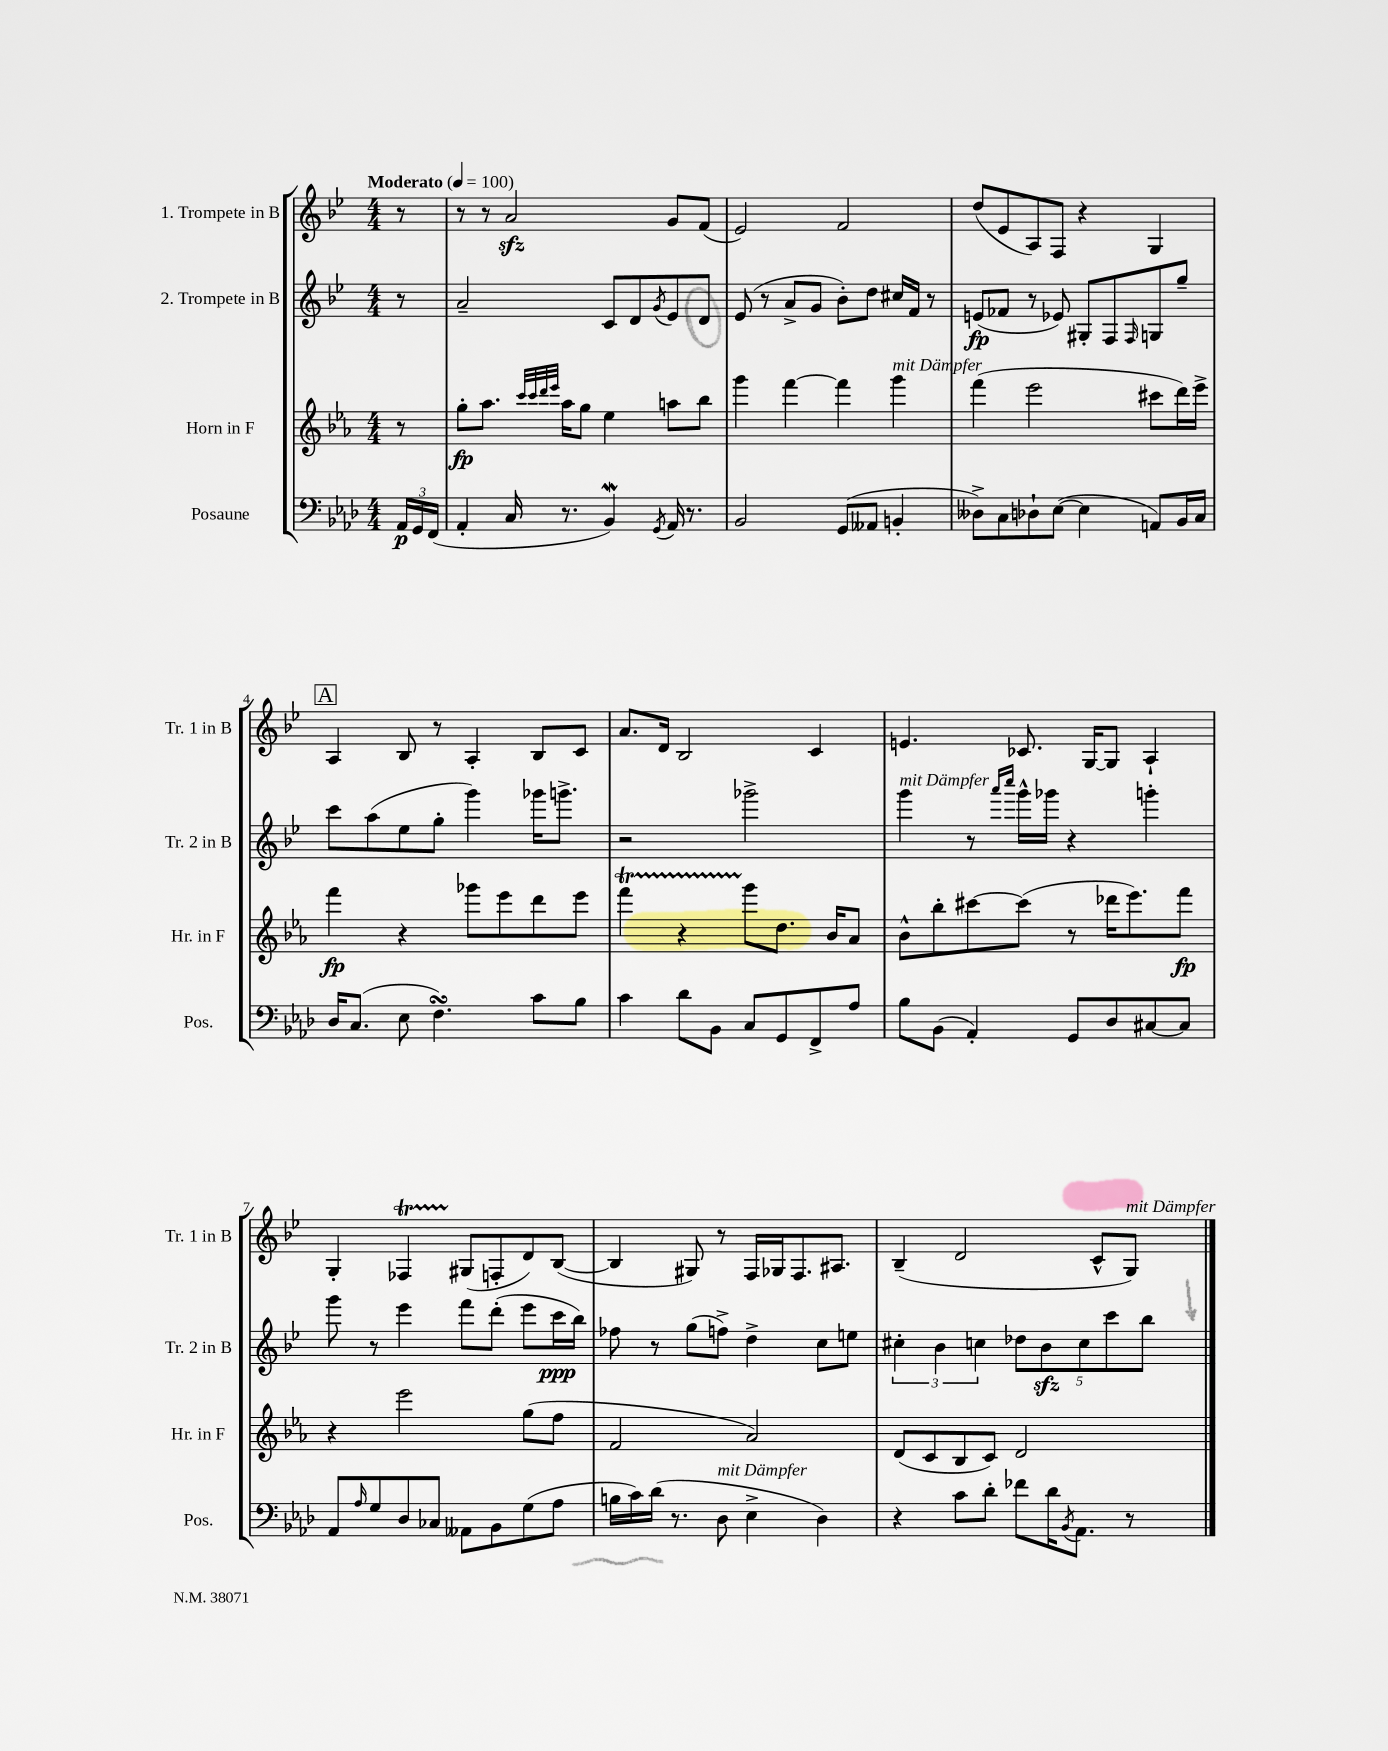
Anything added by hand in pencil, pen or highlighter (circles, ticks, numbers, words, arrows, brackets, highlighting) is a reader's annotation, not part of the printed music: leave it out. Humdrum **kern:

**kern	**kern	**kern	**kern
*staff4	*staff3	*staff2	*staff1
*clefF4	*clefG2	*clefG2	*clefG2
*k[b-e-a-d-]	*k[b-e-a-]	*k[b-e-]	*k[b-e-]
*M4/4	*M4/4	*M4/4	*M4/4
*MM100	*MM100	*MM100	*MM100
24AA-/LL	8r	8r	8r
24GG/	.	.	.
(24FF/JJ	.	.	.
=	=	=	=
4AA-'/	8gg'\L	2a~/	8r
.	8.aa-\J	.	8r
16C/	.	.	2a/
.	32qqccc/LLL	.	.
.	32qqccc/	.	.
.	32qqddd/	.	.
.	32qqeee-/JJJ	.	.
8.r	16aa-\LK	.	.
.	8gg\J	.	.
4BB-/)	4ee-\	8c/L	.
.	.	8d/	.
8qGG/	.	8qg/	.
16AA-/	8aa\L	8e-/	8g/L
8.r	.	.	.
.	8bb-\J	8d/J	(8f/J
=	=	=	=
2BB-/	4ggg\	(8e-/	2e-/)
.	.	8r	.
.	[4fff\	8a^/L	.
.	.	8g/J	.
(8GG/L	4fff\]	8b-'\L)	2f/
8AA--/J	.	8dd\J	.
4BB'/	4ggg\	16cc#/LL	.
.	.	16f/JJ	.
.	.	8r	.
=	=	=	=
8D--^\L)	(4fff\	(8e/L	(8dd/L
8C\	.	8f-/J	8e-/
8D-`\	2eee-\	8r	8A/)
([8E-\J	.	8e-/)	8F/J
4E-\]	.	8G#'/L	4r
.	.	8F/	.
.	.	16qqF/	.
8AA/L)	8ccc#\L	8G/	4G/
16BB-/L	16ddd\L)	8gg~/J	.
16C/JJ	16eee-^\JJ	.	.
=	=	=	=
16D-/LK	4fff\	8ccc\L	4A/
(8.C/J	.	.	.
.	.	(8aa\	.
8E-\	4r	8ee-\	8B-/
4.F\)	.	8gg'\J	8r
.	8ggg-\L	4ggg\)	4A'/
.	8eee-\	.	.
8c\L	8ddd\	16ggg-\LK	8B-/L
.	.	8.ggg^\J	.
8B-\J	8eee-\J	.	8c/J
=	=	=	=
4c\	4fff\	2r	8.a/L
.	.	.	16d/Jk
8d-\L	4r	.	2B-/
8BB-\J	.	.	.
8C/L	8ggg\L	2ggg-^\	.
8GG/	8.dd\J	.	.
8FF^/	.	.	4c/
.	16b-/LK	.	.
8A-/J	8a-/J	.	.
=	=	=	=
8B-\L	8b-^^\L	4ggg\	4.e/
(8BB-\J	8bb-'\	.	.
4AA-'/)	[8ccc#\	8r	.
.	.	16qqaaa/LL	.
.	.	16qqcccc/JJ	.
.	(8ccc#\]J	16ggg^^\LL	8.c-/
.	.	16ggg-\JJ	.
8GG/L	8r	4r	.
.	.	.	[16G/LK
8D-/	16ddd-\LK	.	8G/]J
.	8.eee-\)	.	.
[8C#/	.	4ggg'\	4A`/
8C#/]J	8fff\J	.	.
=	=	=	=
8AA-/L	4r	8ggg\	4G'/
16qqA-/	.	.	.
8G/	.	8r	.
8D-/	2eee-\	4eee-\	4F-/
8C-/J	.	.	.
8AA--\L	.	8fff\L	(8G#/L
8BB-\	.	(8ddd'\J	8F'/
(8G\	(8gg\L	8eee-\L	8d/)
8A-\J	8ff\J	16ccc\L	([8B-/J
.	.	16bb-\JJ)	.
=	=	=	=
16B\LL	2f/	8ff-\	4B-/]
16c\)	.	.	.
(16d-\JJ	.	8r	.
8.r	.	.	.
.	.	(8gg\L	8G#/)
8D-\	.	8ff^\J)	8r
4E-^\	2a-/)	4dd^\	16F/LL
.	.	.	16G-/J
.	.	.	8.F/
4D-\)	.	8cc\L	.
.	.	.	8.A#/J
.	.	8ee\J	.
=	=	=	=
4r	(8d/L	6cc#'\	(4B-~/
.	8c/	.	.
.	.	6b-\	.
8c\L	8B-/	.	2d/
.	.	6cc\	.
8d-'\J	8c/J)	.	.
8f-\L	2d/	10dd-\L	.
.	.	10b-\	.
16d-\K	.	.	.
8qBB-/	.	.	.
8.AA-\J	.	.	.
.	.	10cc\	.
.	.	.	8c^^/L
.	.	10ccc\	.
8r	.	.	8G/J)
.	.	10bb-\J	.
==	==	==	==
*-	*-	*-	*-
